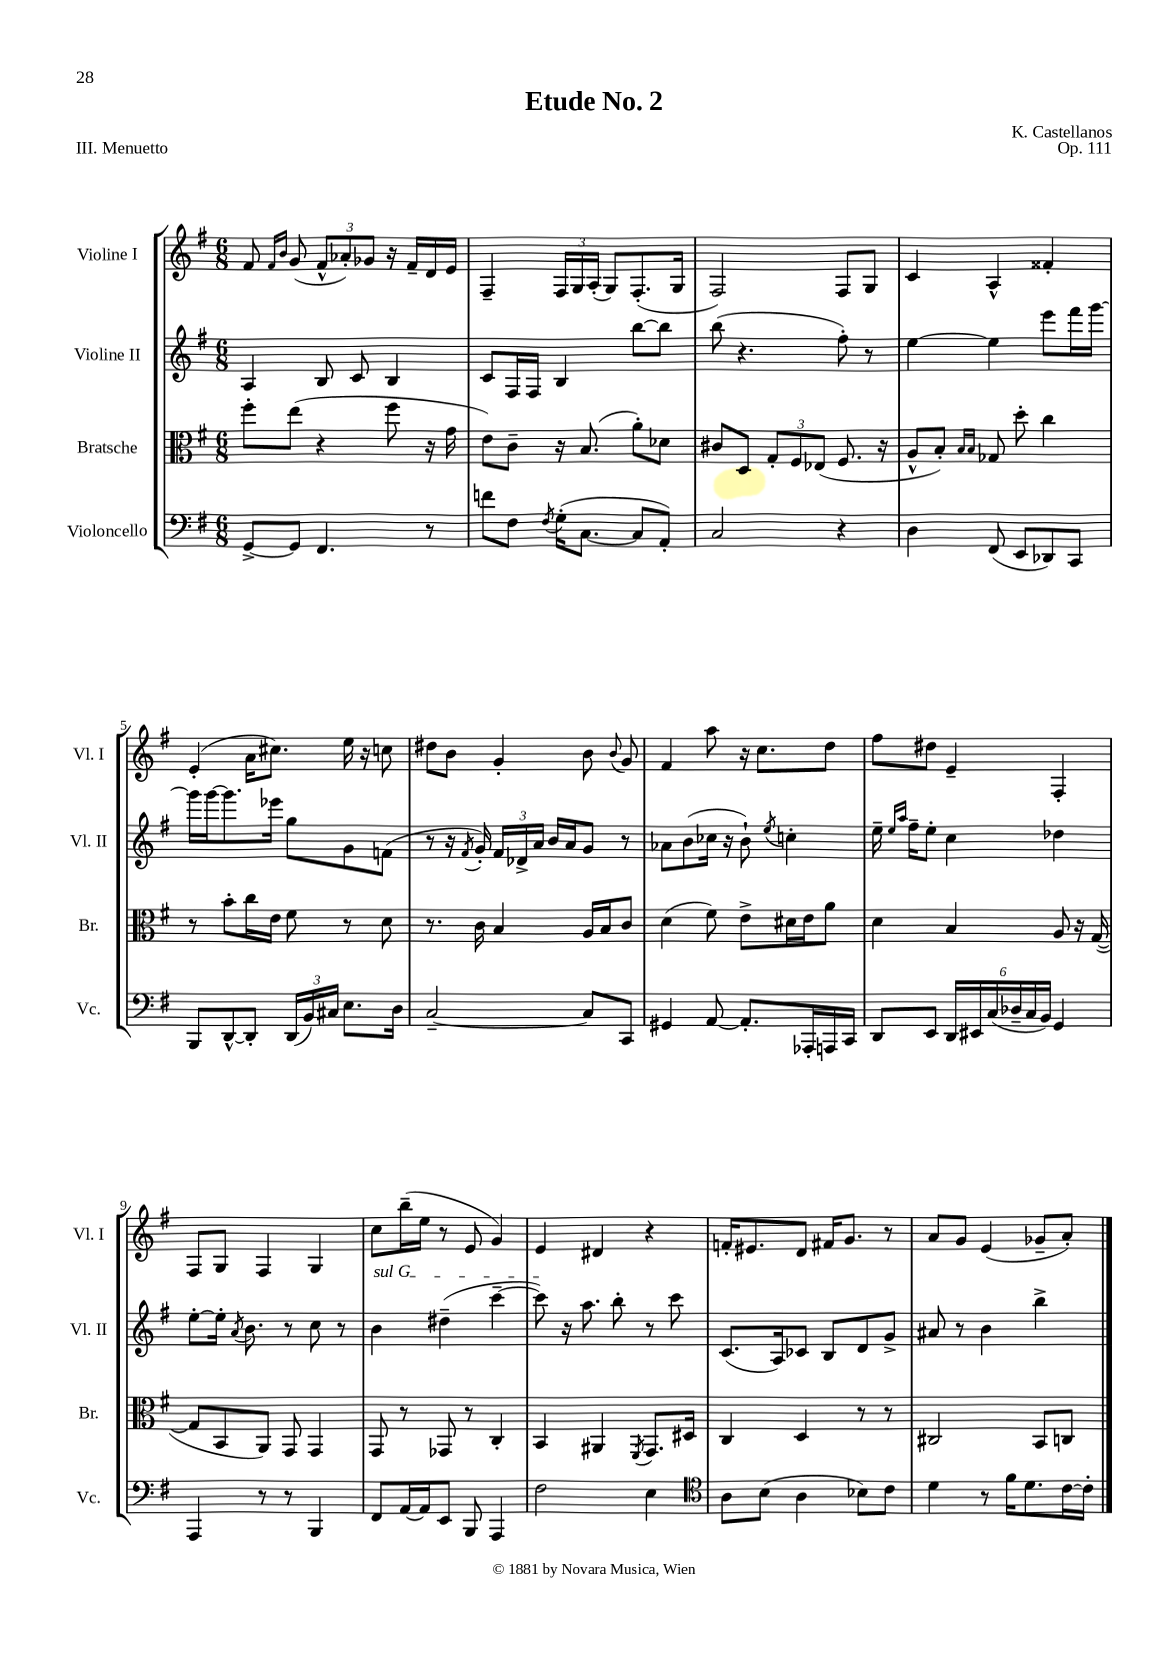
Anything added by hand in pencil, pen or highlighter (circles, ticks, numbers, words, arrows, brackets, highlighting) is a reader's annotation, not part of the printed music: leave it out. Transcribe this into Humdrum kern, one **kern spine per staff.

**kern	**kern	**kern	**kern
*staff4	*staff3	*staff2	*staff1
*clefF4	*clefC3	*clefG2	*clefG2
*k[f#]	*k[f#]	*k[f#]	*k[f#]
*M6/8	*M6/8	*M6/8	*M6/8
[8GG^	8ff#'	4A	8f#
.	.	.	16qqf#
.	.	.	16qqb
8GG]	(8ee	.	(8g
4.FF#	4r	8B	12f#^^
.	.	.	12a-')
.	.	8c	.
.	.	.	12g-
.	8ff#	4B	16r
.	.	.	16f#~
8r	16r	.	16d
.	16g	.	16e
=	=	=	=
8f	8e)	8c	4F#~
8F#	8c~	16F#	.
.	.	16F#	.
8qF#	.	.	.
(16G'	16r	4B	24F#
.	.	.	24G
[8.C	(8.B	.	.
.	.	.	(24A'
.	.	.	8G)
8C]	8a')	[8bb	(8.F#'
8AA')	8d-	8bb]	.
.	.	.	16G
=	=	=	=
2C	8c#	(8bb	2F#)
.	8D	4.r	.
.	12G'	.	.
.	12F#	.	.
.	(12E-	.	.
4r	8.F#	8ff#')	8F#
.	.	8r	8G
.	16r	.	.
=	=	=	=
4D	8A^^	[4ee	4c
.	8B')	.	.
.	16qqB	.	.
.	16qqB	.	.
(8FF#	8G-	4ee]	4A^^
8EE	8dd'	.	.
8DD-)	4cc	8eee	4f##'
8CC	.	16fff#	.
.	.	[16ggg	.
=	=	=	=
8BBB	8r	16ggg]	(4e'
.	.	[16ggg	.
[8DD^^	8b'	8.ggg]	.
8DD']	16cc	.	16a
.	16e	16eee-	8.cc#)
(24DD	8f#	8gg	.
24BB)	.	.	.
24C#	.	.	.
8.E	8r	8g	16ee
.	.	.	16r
.	8d	(8f	8cc
16D	.	.	.
=	=	=	=
[2C~	8.r	8r	8dd#
.	.	16r	8b
.	.	8qf#	.
.	16c	16g')	.
.	4B	24f#	4g'
.	.	24d-^	.
.	.	24a	.
.	.	16b	.
.	.	16a	.
8C]	16A	8g	8b
.	16B	.	.
.	.	.	8qqb
8CC	8c	8r	8g
=	=	=	=
4GG#	(4d	8a-	4f#
.	.	(8b	.
[8AA	8f#)	16cc-	8aa
.	.	16r	.
8.AA']	8e^	8b`)	16r
.	.	.	8.cc
.	.	8qee	.
.	16d#	4cc'	.
16AAA-'	16e	.	.
16AAA	8a	.	8dd
16CC	.	.	.
=	=	=	=
8DD	4d	16ee~	8ff#
.	.	16qqee	.
.	.	16qqaa	.
.	.	16ff#~	.
8EE	.	8ee'	8dd#
24DD	4B	4cc	4e~
24EE#	.	.	.
(24C	.	.	.
24D-~	.	.	.
24C	.	.	.
24BB)	.	.	.
4GG	8A	4dd-	4F#'
.	16r	.	.
.	([16G	.	.
=	=	=	=
4AAA	8G]	[8ee'	8F#
.	8BB	16ee']	8G
.	.	8qa	.
.	.	8.b	.
8r	8AA)	.	4F#
8r	8GG	8r	.
4BBB	4GG	8cc	4G
.	.	8r	.
=	=	=	=
8FF#	8GG	4b	8cc
[16AA	8r	.	(16bb~
16AA]	.	.	16ee
8EE	8GG-	(4dd#~	8r
8BBB	8r	.	8e
4AAA	4C'	[4ccc~	4g)
=	=	=	=
2F#	4BB	8ccc])	4e
.	.	16r	.
.	.	8.aa	.
.	4AA#	.	4d#
.	.	8bb'	.
.	8qFF#	.	.
4E	8.GG	8r	4r
.	.	8ccc	.
.	16D#	.	.
=	=	=	=
*clefC4	*	*	*
8A	4C	(8.c	16f'
.	.	.	8.e#
(8B	.	.	.
.	.	16A)	.
4A	4D	8c-	8d
.	.	8B	16f#
.	.	.	8.g
8B-)	8r	8d	.
8c	8r	8g^	8r
=	=	=	=
4d	2C#	8a#	8a
.	.	8r	8g
8r	.	4b	(4e
16f#	.	.	.
8.d	.	.	.
.	8BB	4bb^	8g-~
[16c	8C	.	8a')
16c']	.	.	.
==	==	==	==
*-	*-	*-	*-
